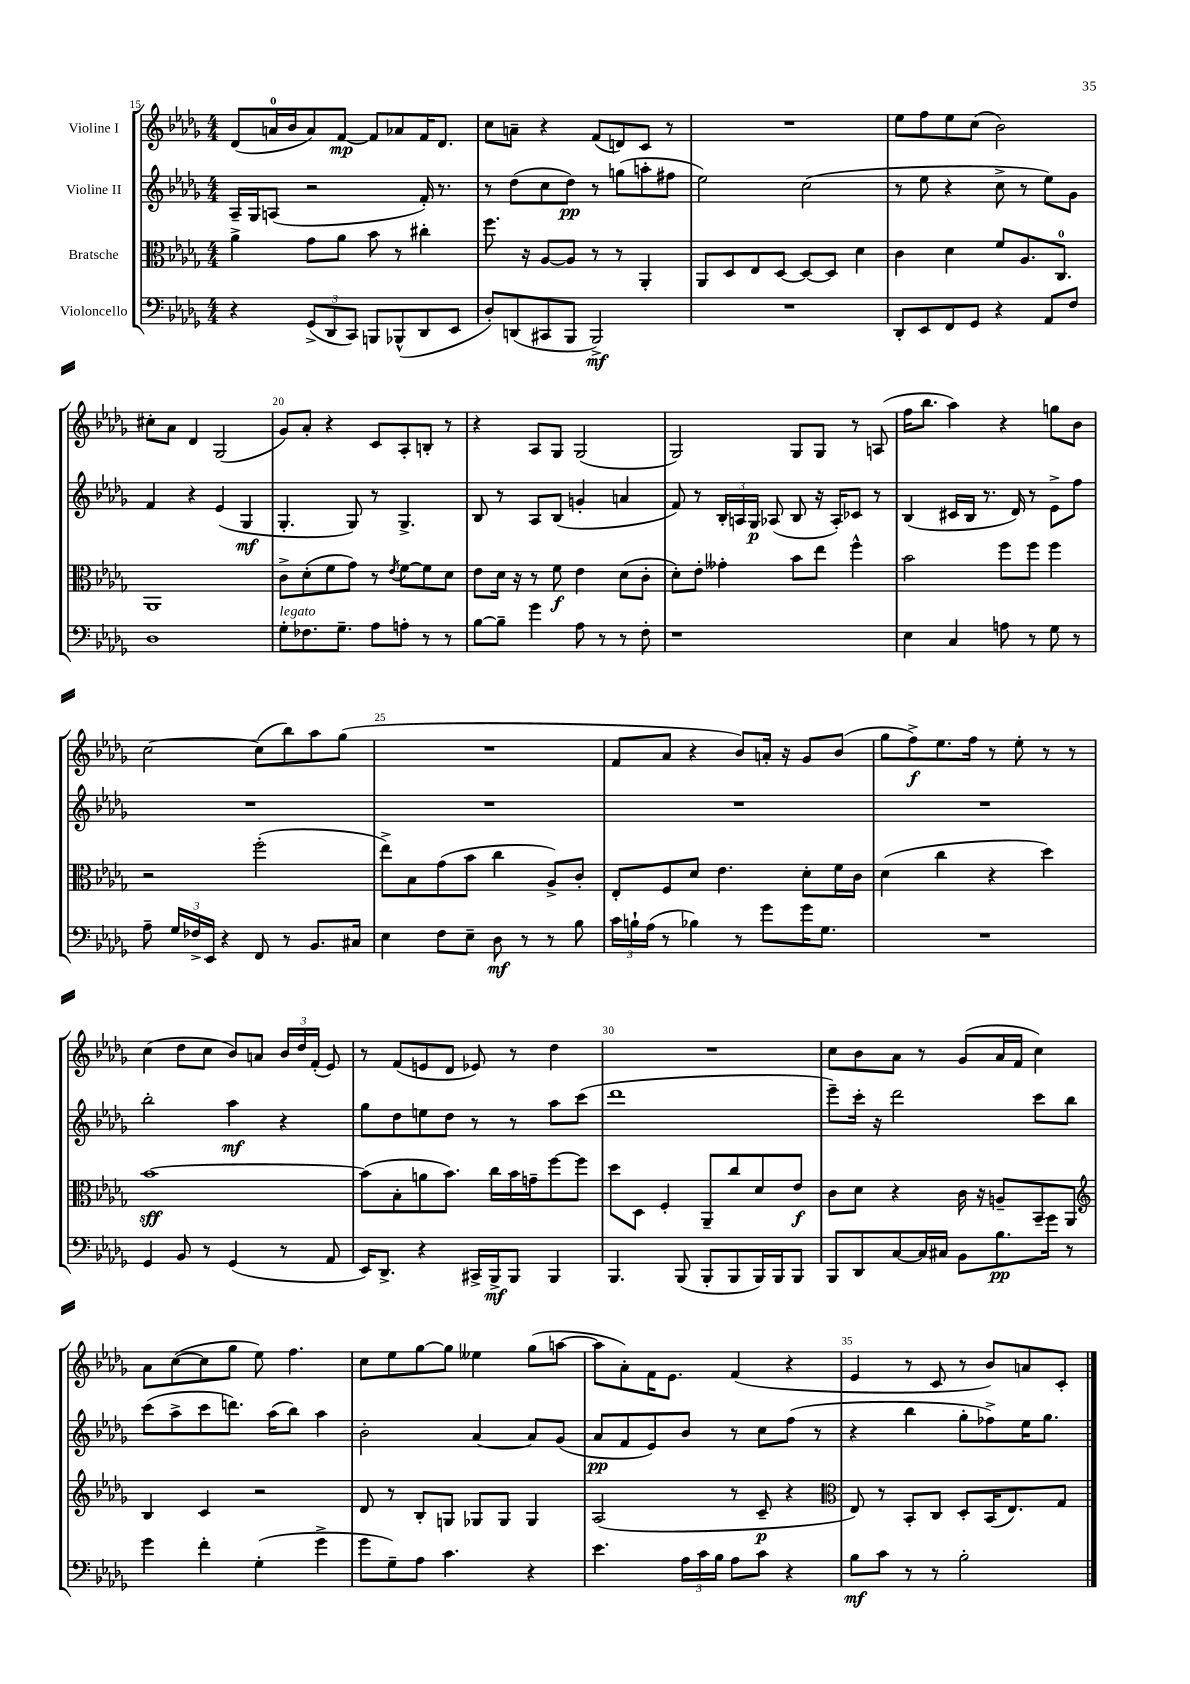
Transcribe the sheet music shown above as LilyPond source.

<<
\new StaffGroup <<
\new Staff = "s0" \with { instrumentName = "Violine I" } {
    \clef treble \key des \major \numericTimeSignature \time 4/4
    \autoBeamOff des'8[( a'16-0 bes'16 a'8) f'8]~\mp f'8[ aes'8 f'16 des'8.] |
    c''8[ a'8]-- r4 f'8[( d'8) c'8] r8 |
    R1 |
    ees''8[ f''8 ees''8 c''8]( bes'2) |
    cis''8[-. aes'8] des'4 ges2( |
    ges'8[) aes'8]-. r4 c'8[ aes8-. b8]-. r8 |
    r4 aes8[ ges8] ges2( |
    ges2) ges8[ ges8] r8 a8( |
    f''16[ bes''8.] aes''4) r4 g''8[ bes'8] |
    c''2~ c''8[( bes''8) aes''8 ges''8]( |
    R1 |
    f'8[ aes'8] r4 bes'8[) a'16]-. r16 ges'8[ bes'8]( |
    ges''8[ f''8->\f) ees''8. f''16] r8 ees''8-. r8 r8 |
    c''4( des''8[ c''8] bes'8[) a'8] \tuplet 3/2 { bes'16[ des''16 f'16]-.( } ees'8) |
    r8 f'8[( e'8 des'8] ees'8) r8 des''4 |
    R1 |
    c''8[ bes'8 aes'8] r8 ges'8[( aes'16 f'16] c''4) |
    aes'8[ c''8~( c''8 ges''8] ees''8) f''4. |
    c''8[ ees''8 ges''8~ ges''8] eeses''4 ges''8[( a''8]~ |
    a''8[ aes'8-.) f'16 ees'8.] f'4( r4 |
    ees'4 r8 c'8 r8 bes'8[) a'8 c'8]-. \bar "|." |
}
\new Staff = "s1" \with { instrumentName = "Violine II" } {
    \clef treble \key des \major \numericTimeSignature \time 4/4
    \autoBeamOff aes16[-- ges16 a8]( r2 f'16-.) r8. |
    r8 des''8[( c''8 des''8]\pp) r8 g''8[( a''8-. fis''8] |
    ees''2) c''2( |
    r8 ees''8 r4 c''8-> r8 ees''8[) ges'8] |
    f'4 r4 ees'4( ges4\mf |
    ges4.-. ges8) r8 ges4.-> |
    bes8 r8 aes8[ bes8]( g'4-. a'4 |
    f'8) r8 \tuplet 3/2 { bes16[-. a16 ges16]\p } aes8( bes8 r16 aes16[-.) ces'8] r8 |
    bes4( cis'16[ bes16] r8. des'16) r8 ees'8[-> f''8] |
    R1 |
    R1 |
    R1 |
    R1 |
    bes''2-. aes''4\mf r4 |
    ges''8[ des''8 e''8 des''8] r8 r8 aes''8[ c'''8]( |
    des'''1 |
    ees'''8[--) c'''16]-. r16 des'''2 c'''8[ bes''8] |
    c'''8[( aes''8-> c'''8 d'''8.]) aes''16[( bes''8]) aes''4 |
    bes'2-. aes'4~ aes'8[ ges'8]( |
    aes'8[\pp f'8 ees'8) bes'8] r8 c''8[ f''8]( r8 |
    r4 bes''4 ges''8[-. fes''8->) ees''16 ges''8.] \bar "|." |
}
\new Staff = "s2" \with { instrumentName = "Bratsche" } {
    \clef alto \key des \major \numericTimeSignature \time 4/4
    \autoBeamOff aes'4-> ges'8[ aes'8] bes'8 r8 cis''4-. |
    f''8. r16 aes8[~ aes8] r8 r8 aes,4-. |
    aes,8[ des8 ees8 des8]~ des8[~ des8] des'4 |
    c'4 des'4 f'8[ aes8. c8.]-0 |
    aes,1 |
    c'8[-> des'8-.( f'8 ges'8]) r8 \acciaccatura { ees'8 } f'8[~ f'8 des'8] |
    ees'8[ des'16] r16 r8 f'8\f ees'4 des'8[( c'8]-. |
    des'8[-.) ees'8]-. geses'4-. bes'8[ ees''8] f''4-^ |
    bes'2 f''8[ f''8] f''4 |
    r2 f''2-.( |
    ees''8[->) bes8 ges'8( bes'8] c''4 aes8[->) c'8]-. |
    ees8[-. f8 des'8] ees'4. des'8[-. f'16 c'16] |
    des'4( c''4 r4 des''4) |
    bes'1~\sff |
    bes'8[( bes8-. a'8 bes'8.]) c''16[ bes'16 g'16-- f''8~ f''8] |
    des''8[ des8] f4-. aes,8[-- c''8 des'8 ees'8]\f |
    c'8[ des'8] r4 c'16 r16 a8[-- bes,8-- aes,8] |
    \clef treble bes4 c'4 r2 |
    des'8 r8 bes8[-. g8] ges8[ ges8] ges4 |
    aes2( r8 c'8--\p r4 |
    \clef alto ees8) r8 bes,8[-. c8] des8[-. bes,16( ees8.) ges8] \bar "|." |
}
\new Staff = "s3" \with { instrumentName = "Violoncello" } {
    \clef bass \key des \major \numericTimeSignature \time 4/4
    \autoBeamOff r4 \tuplet 3/2 { ges,8[->( des,8 c,8]) } b,,8[ bes,,8-^( des,8 ees,8] |
    des8[-.) d,8( cis,8 bes,,8] bes,,2->\mf) |
    R1 |
    des,8[-. ees,8 f,8 ges,8] r4 aes,8[ f8] |
    des1 |
    ges8[-.^\markup { \italic "legato" } fes8. ges8.]-- aes8[ a8]-. r8 r8 |
    bes8[~ bes8]-- ges'4 aes8 r8 r8 f8-. |
    r1 |
    ees4 c4 a8 r8 ges8 r8 |
    aes8-- \tuplet 3/2 { ges16[ fes16-> ees,16] } r4 f,8 r8 bes,8.[ cis16] |
    ees4 f8[ ees8]-- des8\mf r8 r8 bes8 |
    \tuplet 3/2 { c'16[ b16-! aes16]( } r8 bes4) r8 ges'8[ ges'16 ges8.] |
    R1 |
    ges,4 bes,8 r8 ges,4( r8 aes,8 |
    ees,16[) des,8.]-> r4 cis,16[-> bes,,16->\mf bes,,8] bes,,4 |
    bes,,4. bes,,8( bes,,8[-. bes,,8 bes,,16) bes,,16 bes,,8] |
    bes,,8[ des,8 c8~ c16 cis16] bes,8[ bes8.\pp ges'16] r8 |
    ges'4 f'4-. ges4-.( ges'4-> |
    ges'8[ ges8--) aes8] c'4. r4 |
    ees'4. \tuplet 3/2 { aes16[ c'16 bes16] } aes8[ c'8] r4 |
    bes8[\mf c'8] r8 r8 bes2-. \bar "|." |
}
>>
>>
\layout { \context { \Score currentBarNumber = #15 \override BarNumber.break-visibility = ##(#f #t #t) barNumberVisibility = #(every-nth-bar-number-visible 5) } }
